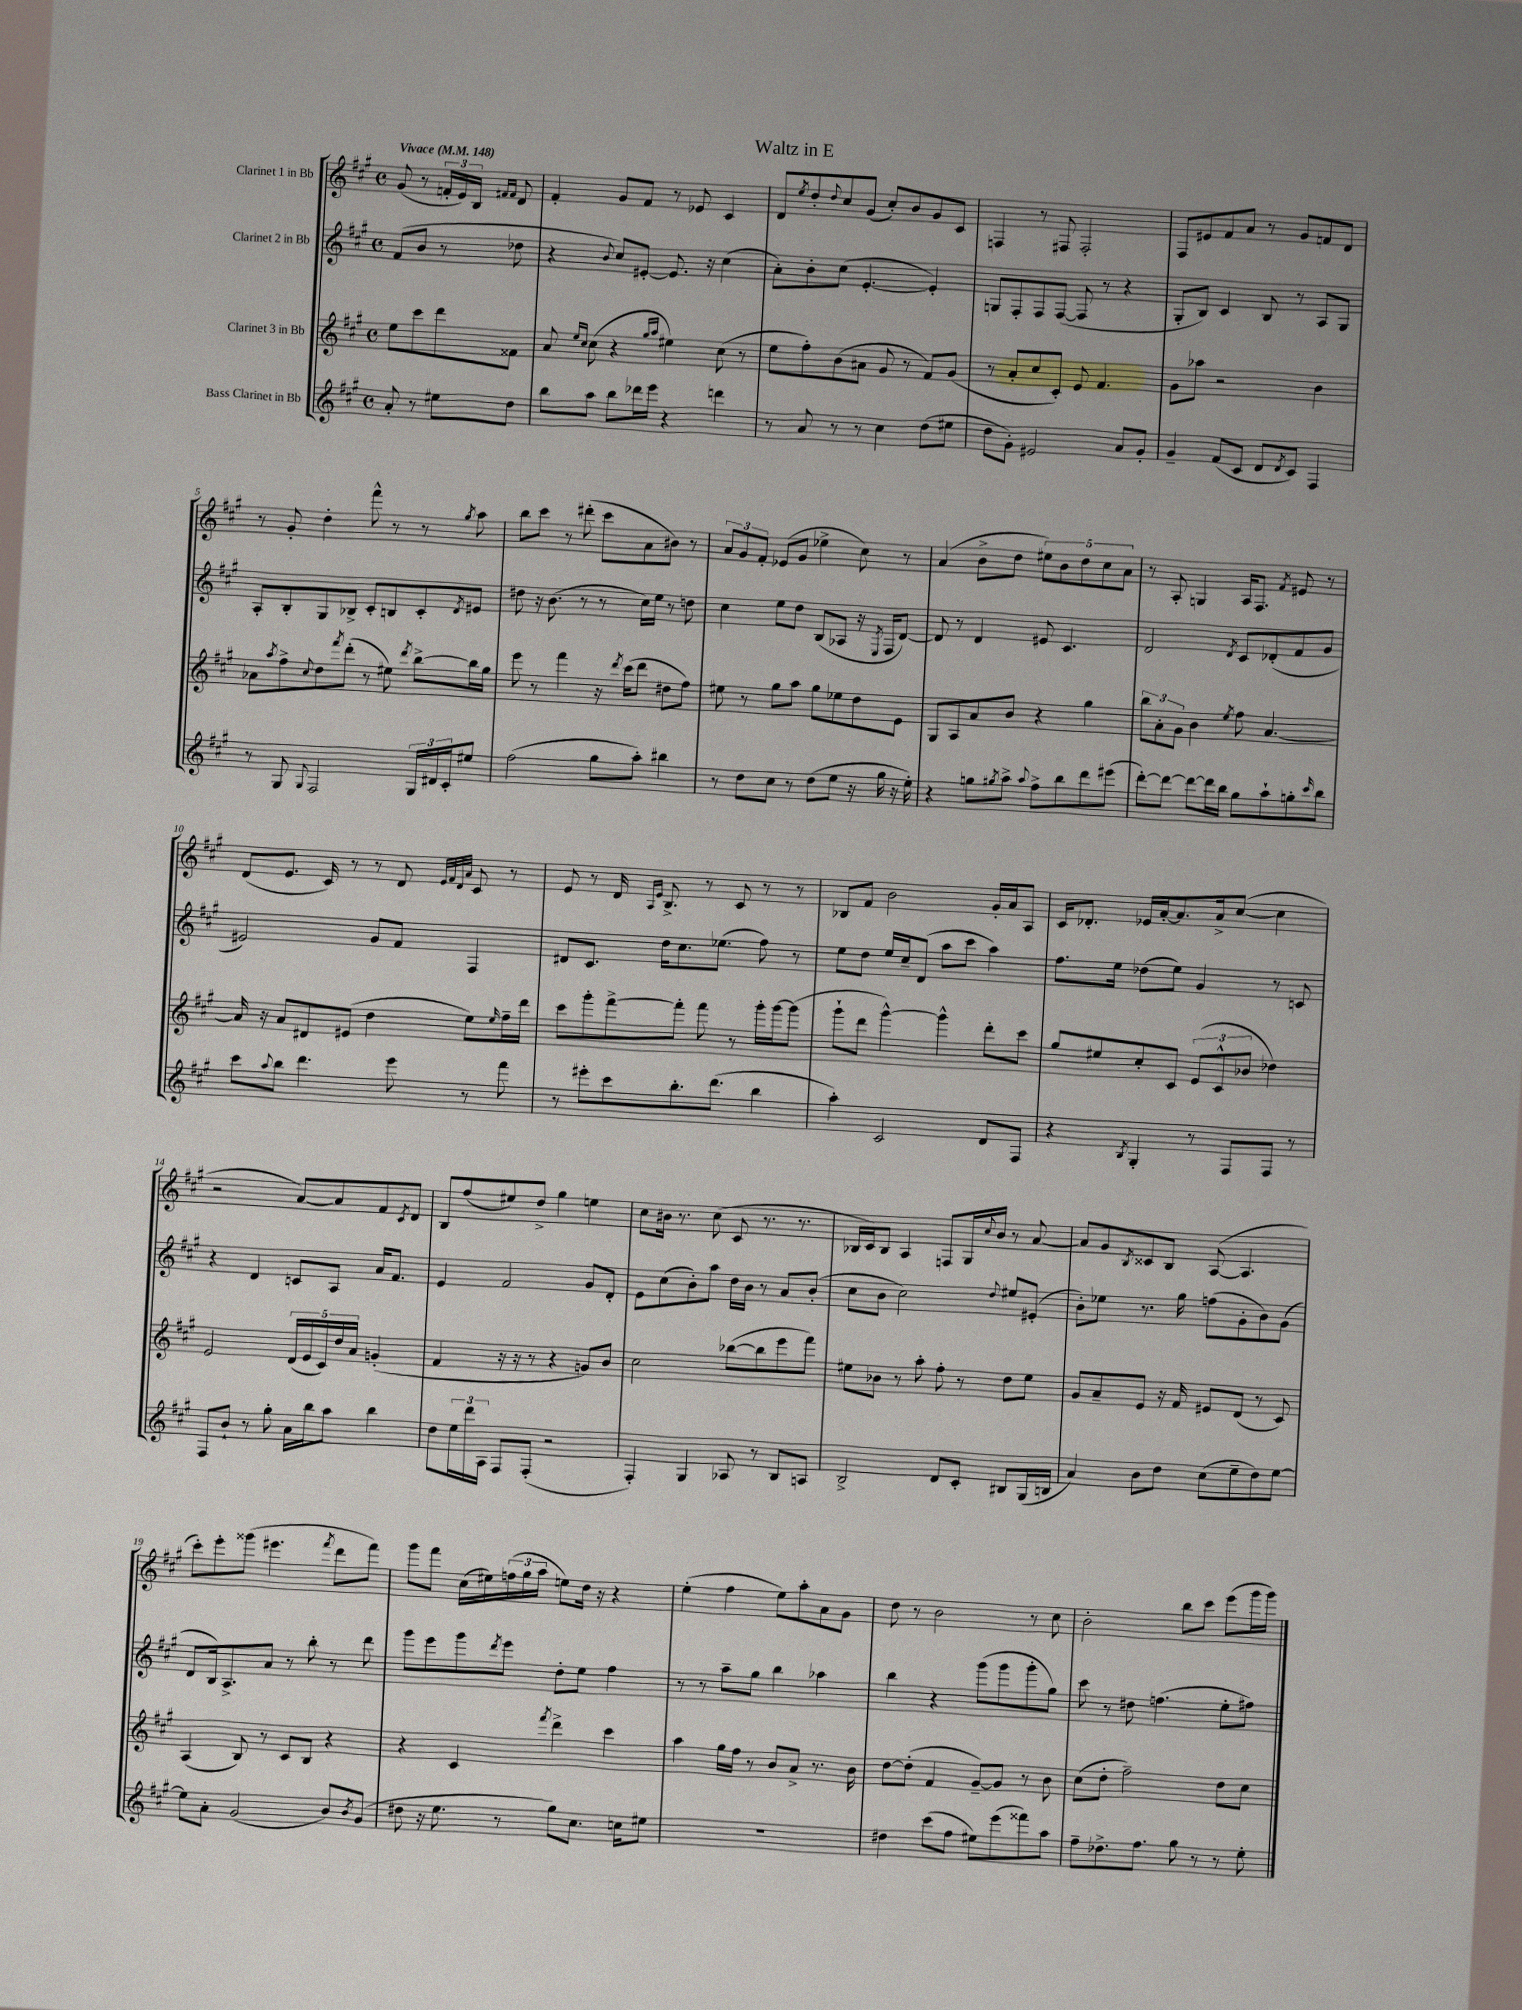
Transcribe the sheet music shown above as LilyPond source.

\header { title = "Waltz in E" }
<<
\new StaffGroup <<
\new Staff = "s0" \with { instrumentName = "Clarinet 1 in Bb" } {
    \clef treble \key a \major \defaultTimeSignature \time 4/4 \partial 2 \tempo "Vivace" 4 = 148
    gis'8( r8 \tuplet 3/2 { f'16-. e'16) b16 } \grace { fis'16 fis'16 } d'8 |
    fis'4-. gis'8 fis'8 r8 ees'8 cis'4 |
    d'8 \acciaccatura { e''8 } d''8-. \appoggiatura { d''8 } cis''8 gis'8( cis''8-.) b'8 gis'8 cis'8 |
    f4 r8 fis8 fis2-. |
    fis8 eis'8 fis'8 a'8 r8 gis'8 f'8 d'8 |
    r8 gis'8-. d''4-. fis'''8-^ r8 r8 \acciaccatura { gis''8 } a''8 |
    b''8 cis'''8 r8 dis'''8-.( cis'''8 a'8 bis'8) r8 |
    \tuplet 3/2 { a'8 gis'8 fis'8-. } ees'8( gis'8 ees''4-> cis''8) r8 |
    a'4( b'8-> d''8 \tuplet 5/4 { eis''8) b'8 d''8 cis''8 a'8 } |
    r8 a8-. g4 a16 fis8. \acciaccatura { fis'8 } eis'8 r8 |
    d'8( e'8. cis'16) r8 r8 d'8 \grace { e'32 fis'32 d'32 a'32 } cis'8 r8 |
    e'8 r8 d'16 \grace { a16 e'16 } b8.-> r8 cis'8 r8 r8 |
    bes8 fis'8 b'2 gis'16-. a'16 a8 |
    cis'16 des'8.-. ees'16 a'16~-. a'8. a'16-> cis''8~( cis''4 |
    r2 a'8~) a'8 fis'8 \acciaccatura { cis'8 } d'8 |
    b8 fis''8( eis''8) d''8-> gis''4 e''4 |
    cis''8 bis'16 r8. cis''8( cis'8 r8. r8. |
    bes16 cis'16) bes8 a4 f8 gis16 \appoggiatura { cis''8 } b'16 r8 a'8~ |
    a'8 gis'8 \acciaccatura { b8 } cisis'8 b8 a8~( a4. |
    cis'''8-.) e'''8-. gisis'''8( eis'''4. \acciaccatura { fis'''8 } d'''8 fis'''8) |
    gis'''8 fis'''8 cis''16( eis''16) \tuplet 3/2 { f''16( gis''16 a''16 } e''8) d''16 r16 r4 |
    e''4-.( fis''4 e''8) a''8-. a'8 gis'8 |
    d''8 r8 b'2 r8 cis''8 |
    b'2-. b''8 cis'''8 e'''8( gis'''16 gis'''16) \bar "|." |
}
\new Staff = "s1" \with { instrumentName = "Clarinet 2 in Bb" } {
    \clef treble \key a \major \defaultTimeSignature \time 4/4 \partial 2
    fis'8( b'8 r8 des''8 |
    r4 \appoggiatura { b'8 } cis''8) eis'8~-. eis'8. r16 cis''4( |
    a'8-.) b'8-. cis''8( e'4.~-. e'4-.) |
    g8 fis8-. fis8 fis8~( fis8 r8 r4 |
    gis8-. b8) cis'4 b8 r8 a8 gis8 |
    a8-. b8-. gis8 bes8-> cis'8-. b8 cis'8-. \acciaccatura { d'8 } eis'8 |
    dis''8 r16 b'8.( r8 r8 cis''16) e''16 r8 d''8 |
    cis''4 e''8 d''8 b8( aes8 r16 \acciaccatura { e8 } fis16 d'8~) |
    d'8 r8 d'4 eis'8 cis'4. |
    d'2 \acciaccatura { d'8 } cis'8 des'8-.( fis'8 gis'8 |
    eis'2) gis'8 fis'8 fis4 |
    dis'8 cis'8. d''16 cis''8. ees''8.( fis''8) r8 |
    e''8 d''8 e''16 cis''16-- d'8( a''8 cis'''8 a''4) |
    fis''8. e''16 des''8( e''8) gis'4 r8 c'8 |
    r4 d'4 c'8 a8 a'16 fis'8. |
    e'4 fis'2 gis'8 d'8-. |
    e'8 cis''8( b'8-.) a''8 d''16 b'16 r8 a'8 b'8-.( |
    cis''8 b'8 cis''2) \appoggiatura { d''8 } eis''8 eis'8-.( |
    b'8-.) ees''8 r8. gis''16 f''8( gis'8-. b'8) gis'8( |
    d'8 b16) a8.-> a'8 r8 b''8-. r8 d'''8 |
    gis'''8 e'''8 gis'''8 \acciaccatura { d'''8 } e'''8 d''8-. e''8 fis''4 |
    r8 r8 a''8-- gis''8 b''4 aes''4 |
    b''4 r4 gis'''8( gis'''8 gis'''8-. gis''8) |
    cis'''8 r8 dis''8 f''4.( e''8-. fis''8) \bar "|." |
}
\new Staff = "s2" \with { instrumentName = "Clarinet 3 in Bb" } {
    \clef treble \key a \major \defaultTimeSignature \time 4/4 \partial 2
    e''8 cis'''8 d'''8 fisis'8 |
    a'8 \grace { e''16 cis''16 } cis''8( r4 \grace { gis''16 a''16 } eis''4) cis''8( r8 |
    e''8 fis''8-.) b'8( ais'8 gis'8 r8 fis'8) gis'8( |
    r8 a'8-. cis''8 cis'8-.) e'8 fis'4. |
    gis'8 aes''8 r2 b'4 |
    aes'8 \acciaccatura { a''8 } fis''8-> \appoggiatura { cis''8 } d''8 \acciaccatura { fis'''8 } d'''8-.( r8 eis''8) \acciaccatura { d'''8 } b''8~-> b''16 gis''16 |
    e'''8 r8 fis'''4 r16 \acciaccatura { d'''8 } cis'''16( d'''8 dis''8 fis''8) |
    eis''8 r8 gis''8 a''8 gis''8 ees''8 d''8 e'8 |
    gis8 a8 a'8 b'8 r4 gis''4 |
    \tuplet 3/2 { b''8 a'8-. gis'8 } b'4 \acciaccatura { e''8 } fis''8 a'4.~ |
    a'16 r16 a'8 dis'8 eis'8( d''4 e''8) \grace { e''16 } fis''16-- d'''16 |
    cis'''8 gis'''8-. fis'''8~-> fis'''8-. fis'''8 r8 gis'''16-. gis'''16~ gis'''8( |
    gis'''8-! d'''8 gis'''4~-^) gis'''4-^ d'''8-. cis'''8 |
    gis''8 eis''8 cis''8-. cis'8 \tuplet 3/2 { e'8( cis'8-^ bes'8 } des''4) |
    e'2 \tuplet 5/4 { d'16( e'16 cis'16) d''16 a'16 } g'4-.( |
    fis'4 r16 r16 r8 r4 g'8) b'8 |
    cis''2 bes''8~( bes''8 e'''8 fis'''8) |
    eis''8 bes'8 r8 a''8-. fis''8-. r8 d''8 eis''8 |
    gis'8 a'8-- e'8 r16 fis'16 eis'8 d'8( r8 cis'8) |
    a4( b8) r8 cis'8 b8 r4 |
    r4 cis'4 \acciaccatura { fis'''8 } d'''4-> cis'''4 |
    a''4 gis''16 fis''16 r8 b'8 a'8-> r8. b'16 |
    d''8~ d''8-.( fis'4 gis'8~--) gis'8 r8 b'8 |
    cis''8( d''8-. fis''2--) d''8 cis''8 \bar "|." |
}
\new Staff = "s3" \with { instrumentName = "Bass Clarinet in Bb" } {
    \clef treble \key a \major \defaultTimeSignature \time 4/4 \partial 2
    a'8-. r8 eis''8 d''8 |
    b''8 a''8 b''8 des'''16 e'''16 r4 d'''4 |
    r8 a'8 r8 r8 cis''4 d''8( eis''8 |
    d''8 gis'8-.) eis'2 a'8 gis'8-. |
    gis'4-- fis'8( cis'8 d'8 \acciaccatura { d'8 } cis'8) fis4 |
    r8 gis8 \appoggiatura { gis8 } fis2 \tuplet 3/2 { gis16 dis'16 cis'16-. } eis''8 |
    fis''2( gis''8 a''8-.) bis''4 |
    r8 d''8 cis''8 r8 d''8( e''8 r16 gis''16 r16 e''16-.) |
    r4 g''8 \acciaccatura { gis''8 } a''8-> \appoggiatura { a''8 } fis''8-> b''8 d'''8 eis'''8( |
    d'''8~-.) d'''8~ d'''8~ d'''16 b''16 gis''8 a''8-! g''8-. \grace { cis'''16 } b''8 |
    cis'''8 \appoggiatura { a''8 } b''8 d'''4. e'''8 r8 fis'''8 |
    r8 eis'''8-. cis'''8 b''8.-. d'''8.( b''4 |
    a''4-.) cis'2 d'8 fis8 |
    r4 \acciaccatura { b8 } gis4-. r8 fis8 fis8 r8 |
    fis8 b'8-! r8 gis''8-. a'16 b''16 a''8 b''4 |
    d''8 \tuplet 3/2 { e''16 d'''16 a16 } fis8 fis8-.( r2 |
    fis4-.) gis4 aes8 r8 b8 a8 |
    b2-> d'8 cis'8-. bis8 gis16( b16 |
    a'4) b'8 d''8 cis''8( e''8-- d''8) e''8~ |
    e''8 a'8-. gis'2( b'8) \acciaccatura { b'8 } gis'8( |
    dis''8 r16 e''8. r8 gis''8) cis''8. c''16 eis''8 |
    R1 |
    dis''4 cis'''8( fis''8 eis''8) e'''8( fisis'''8) a''8 |
    fis''8-- des''8.-> fis''8. gis''8 r8 r8 e''8-. \bar "|." |
}
>>
>>
